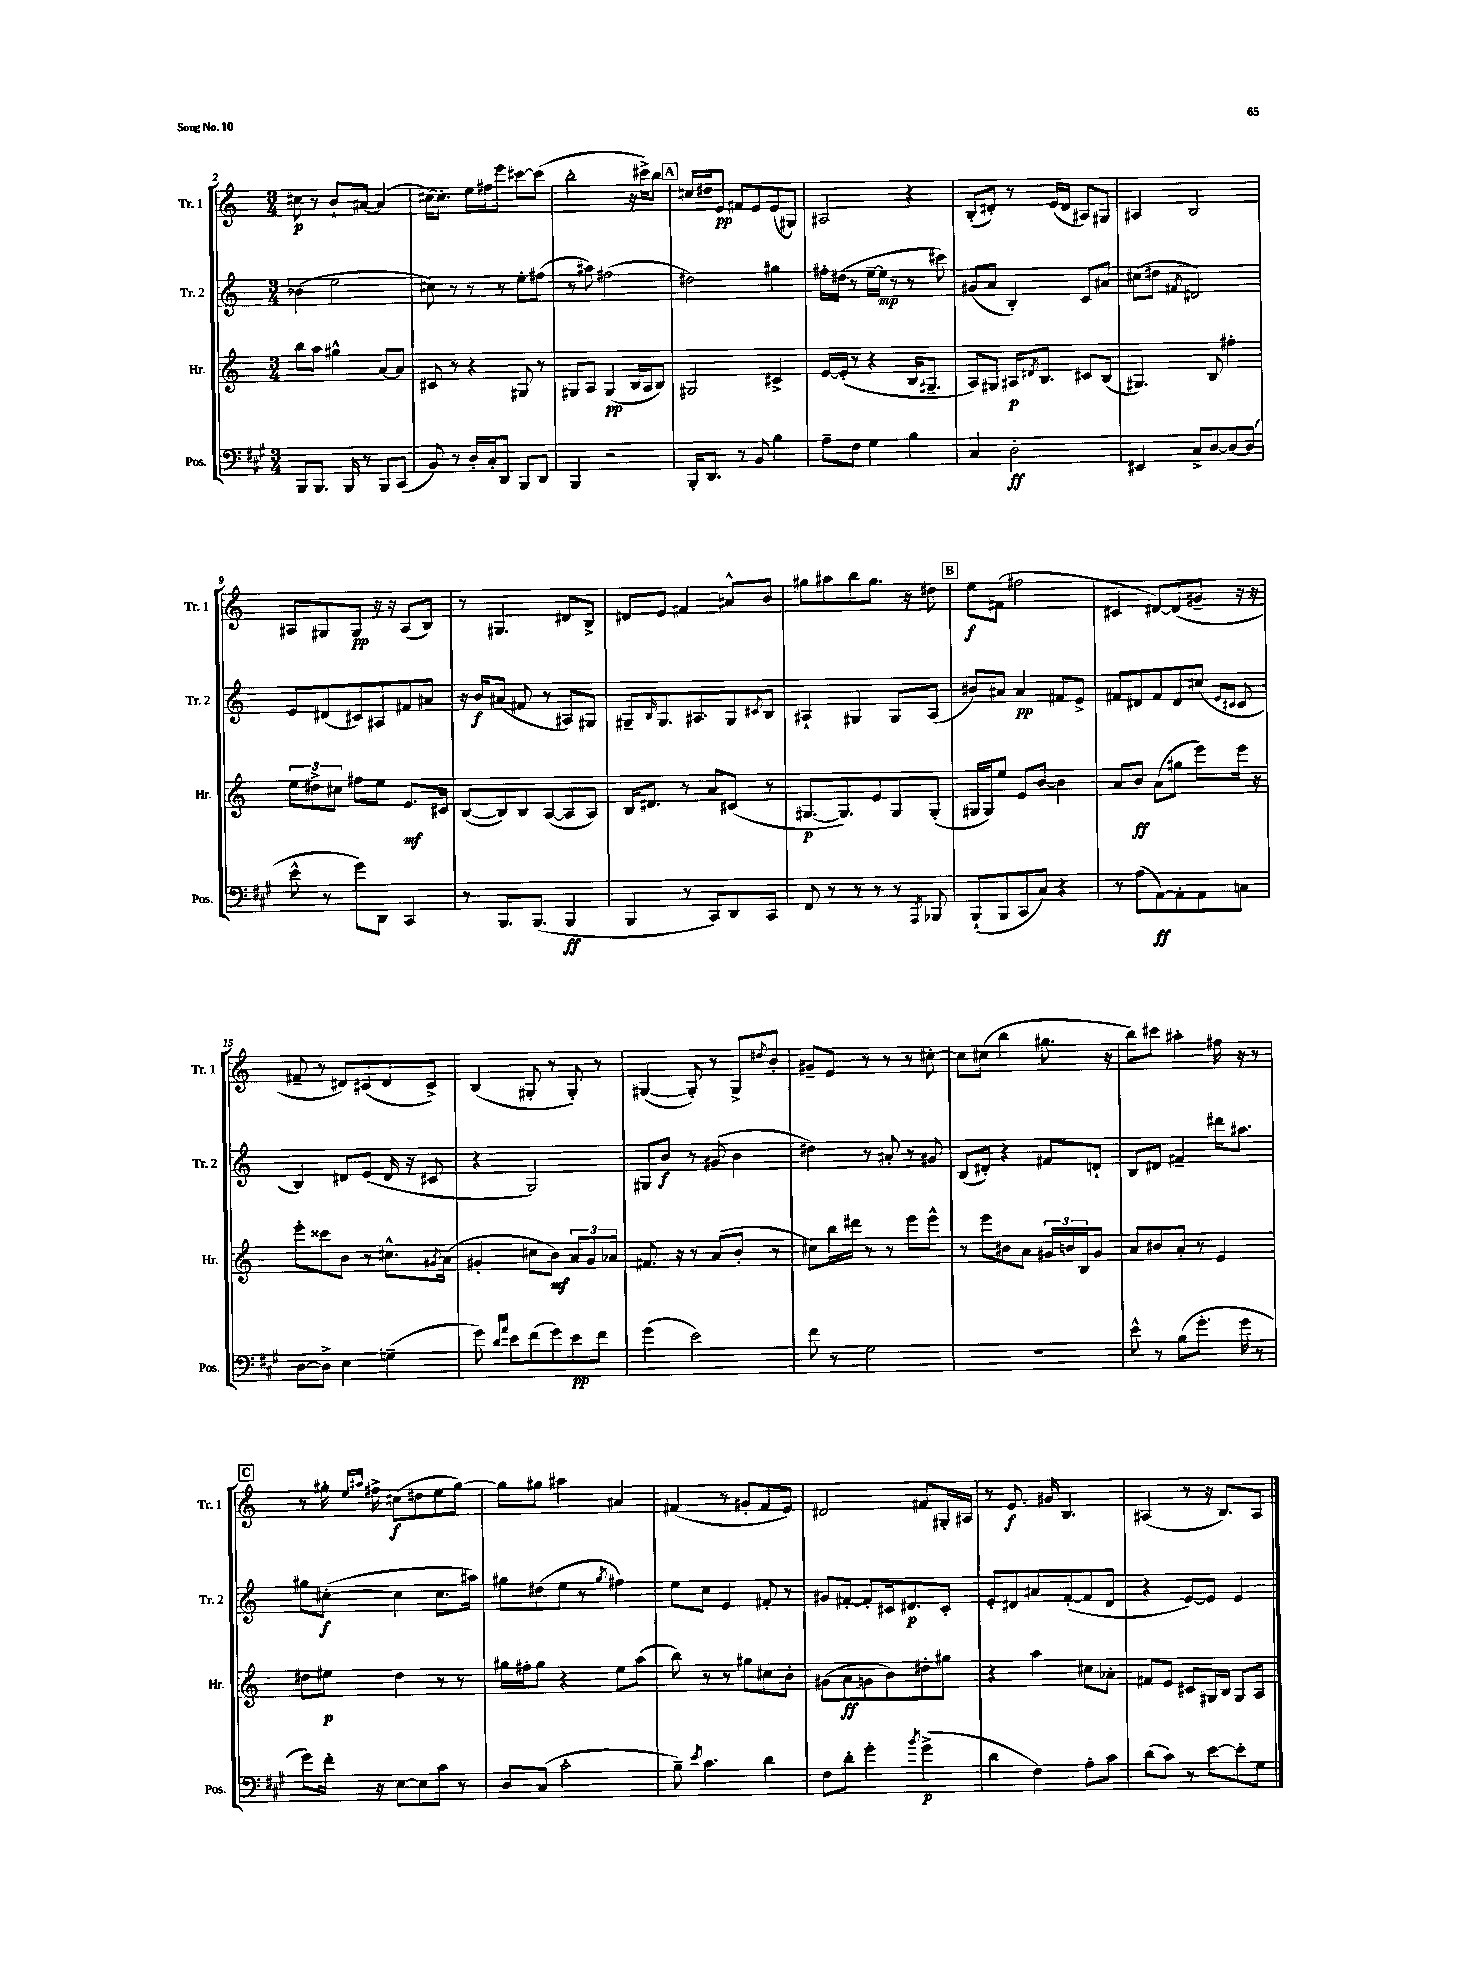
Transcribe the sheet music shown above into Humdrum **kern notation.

**kern	**kern	**kern	**kern
*staff4	*staff3	*staff2	*staff1
*clefF4	*clefG2	*clefG2	*clefG2
*k[f#c#g#]	*k[]	*k[]	*k[]
*M3/4	*M3/4	*M3/4	*M3/4
8BBB/L	8bb\L	(4b-\	8cc#\
8.BBB/J	8aa\J	.	8r
.	4gg#^^\	2ee\	8b`/L
16BBB/	.	.	.
8r	.	.	[8a#/J
8BBB/L	[8a/L	.	(4a#/]
(8CC#/J	8a/]J	.	.
=	=	=	=
8BB/)	8c#/	8cc#\)	[16cc#\LK)
.	.	.	8.cc#'\]J
8r	8r	8r	.
16D'/LL	4r	8r	16ee\LL
16C#'/J	.	.	16ff#\J
8DD/J	.	8r	8eee\J
8BBB/L	8G#/	8ee'\L	[8ccc#\L
8DD/J	8r	(8ff#\J	(8ccc#\]J
=	=	=	=
4BBB/	8G#/L	8r	2bb'\
.	8A/J	8aa#\)	.
2r	(4G#/	(2ff#\	.
.	16B/LL	.	16r
.	16A/J	.	16ccc#^\LK)
.	8B/J)	.	8bb\J
=	=	=	=
16BBB'/LK	2G#/	2dd#\)	16cc#/LL
8.DD/J	.	.	16dd#/J
.	.	.	8e/J
8r	.	.	8f#/L
8BB/	.	.	8e/
4B\	4c#^/	4gg#\	(8e/
.	.	.	8G#/J)
=	=	=	=
8A~\L	[16e/LL	16ff#'\LL	2A#/
.	(16e'/]JJ	(16dd#\JJ	.
8F#\J	8r	8r	.
4G#\	4r	[16ee~\LL	.
.	.	16ee\]JJ	.
.	.	8r	.
4B\	16B/LK	8r	4r
.	8.G#~/J	.	.
.	.	8ccc#\)	.
=	=	=	=
4C#/	8A/L)	(8g#/L	(8B'/L
.	8G#/J	8a/J	8d#'/J)
2D'\	16A#/LK	4B'/)	8r
.	8qd#/	.	.
.	8.B/J	.	.
.	.	.	(16e/LL
.	.	.	16d#/JJ
.	8c#/L	8c/L	8A#/L)
.	(8B/J	8a#/J	8G#/J
=	=	=	=
4EE#/	4.G#/)	(8cc#\L	4A#/
.	.	8dd#\J	.
.	.	8qf#/	.
8C#^/L	.	2d#/)	2B/
[8D/	8B/	.	.
8D/_	4ff#'\	.	.
(8D/]J	.	.	.
=	=	=	=
8e^^\	12ee\L	8e/L	8A#/L
.	12dd#^\	.	.
8r	.	(8d#/	8G#/
.	12cc#\J	.	.
8g#\L)	8ff#\L	8c#/)	8G#/J
8DD\J	8ee\J	8A#/	16r
.	.	.	16r
4CC#/	8.e/L	8f#/	(8A#/L
.	.	8a#/J	8B/J)
.	16c#/Jk	.	.
=	=	=	=
8r	([8B/L	16r	8r
.	.	16b/LK	.
8.BBB/L	8B/])	(8a#/J	4.G#/
.	8B/	8f#/	.
(8.BBB/J	.	.	.
.	([8A/	8r	.
4BBB/	8A/]	8A#/L)	8d#/L
.	8A/J)	8G#/J	8B^/J
=	=	=	=
4BBB/	16B/LK	8G#~/L	8d#/L
.	8.d#/J	.	.
.	.	16qqB/	.
.	.	8.G#/	8e/J
8r	8r	.	4f#/
.	.	8.A#/	.
8CC#/L)	8a/L	.	.
8DD/	(8c#/J	8G#/	8a#^^/L
.	.	8qc#/	.
8CC#/J	8r	8B/J	8b/J
=	=	=	=
8FF#/	[8.G#/L	4A#`/	8gg#\L
8r	.	.	8aa#\
.	8.G#/])	.	.
8r	.	4G#/	8bb\
8r	8e/	.	8.gg#\J
8r	8G#/	8G#/L	.
.	.	.	16r
8qAAA/	.	.	.
8BBB-/	(8G#'/J	(8A#/J	8dd#\
=	=	=	=
(8BBB`/L	16G#/LL	8b#/L)	8ee\L
.	16G#/J)	.	.
8BBB/	8ee/J	8a#/J	(8f#\J
8CC#/	8e/L	4a#/	2ff#\
8C#/J)	[8b/J	.	.
4r	4b\]	8f#/L	.
.	.	8e^/J	.
=	=	=	=
8r	8a/L	8f#/L	4c#/
(8A\L	8b/J	8d#/	.
[8AA\)	(8a\L	8f#/	[8d#/L)
8AA'\]	8gg#\J	8d#/	(8d#/]
8AA\	8eee\L)	(8cc#/J	8g#~/J
.	.	16qqe/LL	.
.	.	16qqc#/JJ	.
8C\J	16eee\Jk	8c#/	16r
.	16r	.	16r
=	=	=	=
[8D\L	8eee'\L	4B/)	8f#~/
8D^\]J	8ccc##\	.	8r
4E\	8b\J	8d#/L	8d#/L)
.	8r	(8e/J	(8c#/
(4G~\	8.cc#^^\L	16d#/	8d#/
.	.	16r	.
.	.	8c#/	8c#^/J)
.	8qg#/	.	.
.	(16a\Jk	.	.
=	=	=	=
8g#\)	4g#'/	4r	(4B/
16qqd/LL	.	.	.
16qqa/JJ	.	.	.
8e\L	.	.	.
(8f#\	8cc#\L	2G/)	8G#'/
8g#\)	8b\J)	.	8r
8e\	12a/L	.	8G#'/)
.	12g#/	.	.
8f#\J	.	.	8r
.	12a-/J	.	.
=	=	=	=
(4g#\	8.f#/	8G#/L	([4G#/
.	.	8b/J	.
.	16r	.	.
2e\)	8r	8r	8G#'/])
.	(8a/L	(8g#/	8r
.	8b'/J	4b\	8G#^/L
.	.	.	8qdd#/
.	8r	.	8b'/J
=	=	=	=
8f#\	8cc#\L)	4dd#\)	8g#~/L
8r	16bb\L	.	8e/J
.	16ddd#\JJ	.	.
2G#\	8r	8r	8r
.	8r	8a#'/	8r
.	8eee\L	8r	8r
.	8eee^^\J	8g#/	[8cc#'\
=	=	=	=
2.r	8r	(8B/L	8cc#\]L
.	8eee\L	8d#'/J)	(8cc#\J
.	8b#\	4r	4bb\
.	8a\J	.	.
.	24g#/LL	8f#/L	8.gg#\
.	24b/	.	.
.	24B/J	.	.
.	8g#/J	8d`/J	.
.	.	.	16r
=	=	=	=
8e^^\	8a/L	8B/L	8bb\L)
8r	8b#/	8d#/J	8ccc#\J
(8B\L	8a'/J	4f#~/	4aa#'\
8.g#'\J	8r	.	.
.	4e/	16ddd#\LK	16ff#\
16g#\	.	8.aa#\J	16r
8r	.	.	8r
=	=	=	=
8g#\L)	8dd#\L	8gg#\L	8r
16f#'\Jk	8ee#\J	([8cc#'\J	16gg#'\
.	.	.	16qqee/LL
.	.	.	16qqaa#/JJ
16r	.	.	16ff#^\
[8E\L	4dd#\	4cc#\]	(8cc#\L
8E\]	.	.	8dd#\
8c#\J	8r	8.cc#\L	8ee\
8r	8r	.	[8gg#\J)
.	.	16aa#\Jk)	.
=	=	=	=
8D/L	16gg#\LL	8gg#\L	8gg#\]L
.	16ff#'\J	.	.
(8C#/J	8gg#\J	(8dd#\	8gg#\J
2c#'\	4r	8ee\J	4aa#\
.	.	8r	.
.	.	8qgg#/	.
.	8ee\L	4ff#\)	4a#/
.	(8aa\J	.	.
=	=	=	=
8B~\)	8bb\)	8ee\L	(4f#/
8qe/	.	.	.
4.c#\	8r	8cc\J	.
.	8r	4e/	8r
.	8gg#\L	.	8g#'/L
4d\	8cc#\	8f#'/	8f#/
.	8b'\J	8r	8e/J)
=	=	=	=
8F#\L	(8g#\L	8g#/L	2d#/
8d'\J	8a\	[8f#'/J	.
4g#'\	8g\	8f#'/]L	.
.	8b\)	16c#/k	.
.	.	8.d#/	.
8qb/	.	.	.
(4g#^\	8dd#'\	.	8f#/L
.	8gg#\J	8c#'/J	16G#'/L
.	.	.	16A#/JJ
=	=	=	=
4d\	4r	8e'/L	8r
.	.	8d#/	8.e/
4F#\)	4aa\	8a#/	.
.	.	.	16g#/
.	.	([8f'/	4.B/
8A'\L	8cc#\L	8f/]	.
8c#\J	8a-'\J	8d#/J	.
=	=	=	=
(8d\L	8f#/L	4r	(4A#/
8c#\J)	8e/J	.	.
8r	8c#/L	[8e/L)	8r
[8e\L	16G#/L	8e/]J	16r
.	16B/JJ	.	8.B/L)
8e'\]	8G#/L	4e/	.
8G#\J	8A/J	.	8A#/J
==	==	==	==
*-	*-	*-	*-
